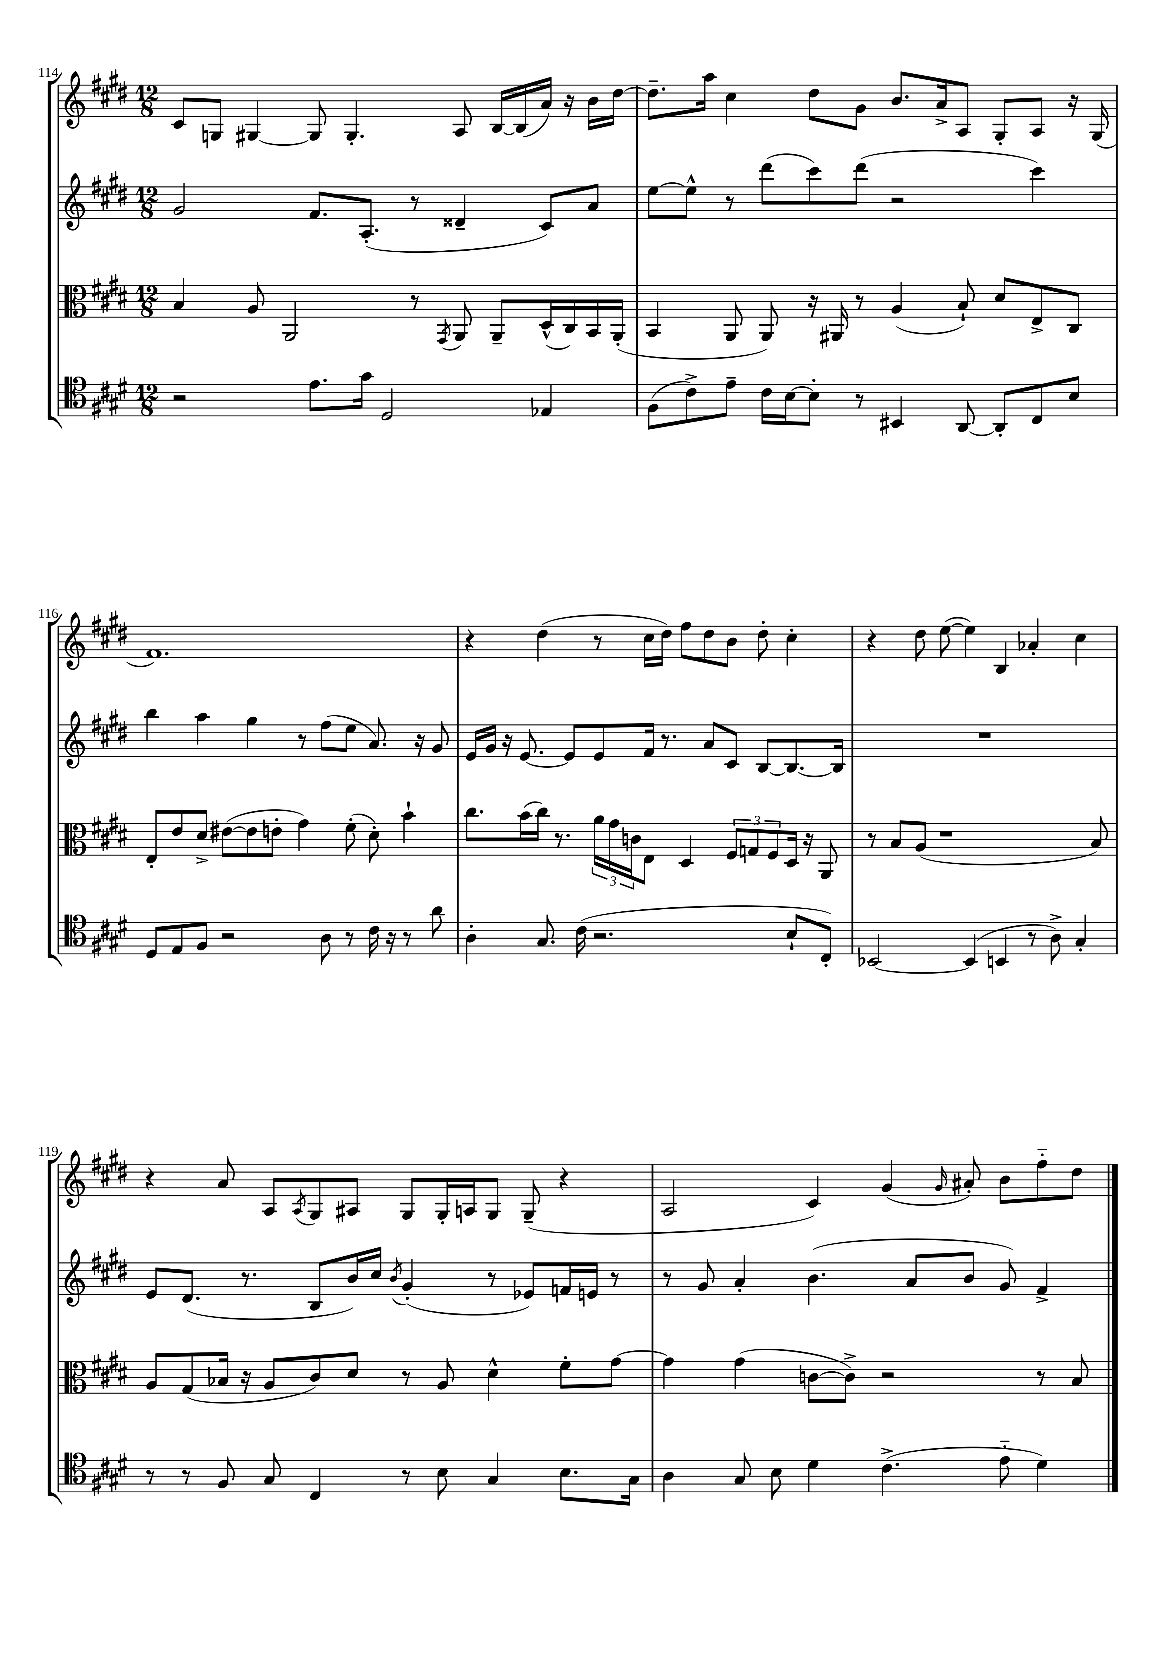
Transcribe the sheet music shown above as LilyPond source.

<<
\new StaffGroup <<
\new Staff = "s0" {
    \clef treble \key e \major \numericTimeSignature \time 12/8
    cis'8 g8 gis4~ gis8 gis4.-. a8 b16~ b16( a'16) r16 b'16 dis''16~ |
    dis''8.-- a''16 cis''4 dis''8 gis'8 b'8. a'16-> a8 gis8-. a8 r16 gis16( |
    fis'1.) |
    r4 dis''4( r8 cis''16 dis''16) fis''8 dis''8 b'8 dis''8-. cis''4-. |
    r4 dis''8 e''8~( e''4) b4 aes'4-. cis''4 |
    r4 a'8 a8 \acciaccatura { a8 } gis8 ais8 gis8 gis16-. a16 gis8 gis8--( r4 |
    a2 cis'4) gis'4( \grace { gis'16 } ais'8-.) b'8 fis''8-_ dis''8 \bar "|." |
}
\new Staff = "s1" {
    \clef treble \key e \major \numericTimeSignature \time 12/8
    gis'2 fis'8. a8.-.( r8 disis'4-- cis'8) a'8 |
    e''8~ e''8-^ r8 dis'''8( cis'''8) dis'''8( r2 cis'''4) |
    b''4 a''4 gis''4 r8 fis''8( e''8 a'8.) r16 gis'8 |
    e'16 gis'16 r16 e'8.~ e'8 e'8 fis'16 r8. a'8 cis'8 b8~ b8.~ b16 |
    R1. |
    e'8 dis'8.( r8. b8 b'16) cis''16 \acciaccatura { b'8 } gis'4-.( r8 ees'8) f'16 e'16 r8 |
    r8 gis'8 a'4-. b'4.( a'8 b'8 gis'8) fis'4-> \bar "|." |
}
\new Staff = "s2" {
    \clef alto \key e \major \numericTimeSignature \time 12/8
    b4 a8 a,2 r8 \acciaccatura { gis,8 } a,8 a,8-- dis16-^( cis16) b,16 a,16-.( |
    b,4 a,8 a,8) r16 ais,16 r8 a4( b8-!) dis'8 e8-> cis8 |
    e8-. e'8 dis'8-> eis'8~( eis'8 e'8-. gis'4) fis'8-.( dis'8-.) b'4-! |
    cis''8. b'16( cis''16) r8. \tuplet 3/2 { a'16 gis'16 c'16 } e8 dis4 \tuplet 3/2 { fis8 g8 fis8 } dis16 r16 a,8 |
    r8 b8 a8( r1 b8) |
    a8 gis8( bes16 r16 a8 cis'8) dis'8 r8 a8 dis'4-^ fis'8-. gis'8~ |
    gis'4 gis'4( c'8~ c'8->) r2 r8 b8 \bar "|." |
}
\new Staff = "s3" {
    \clef tenor \key e \major \numericTimeSignature \time 12/8
    r2 e'8. gis'16 dis2 ees4 |
    fis8( cis'8->) e'8-- cis'16 b16~ b8-. r8 bis,4 a,8~ a,8-. cis8 b8 |
    dis8 e8 fis8 r2 a8 r8 cis'16 r16 r8 a'8 |
    a4-. gis8. cis'16( r2. b8-! cis8-.) |
    bes,2~ bes,4( b,4 r8 a8->) gis4-. |
    r8 r8 fis8 gis8 cis4 r8 b8 gis4 b8. gis16 |
    a4 gis8 b8 dis'4 cis'4.->( e'8-_ dis'4) \bar "|." |
}
>>
>>
\layout { \context { \Score currentBarNumber = #114 } }
